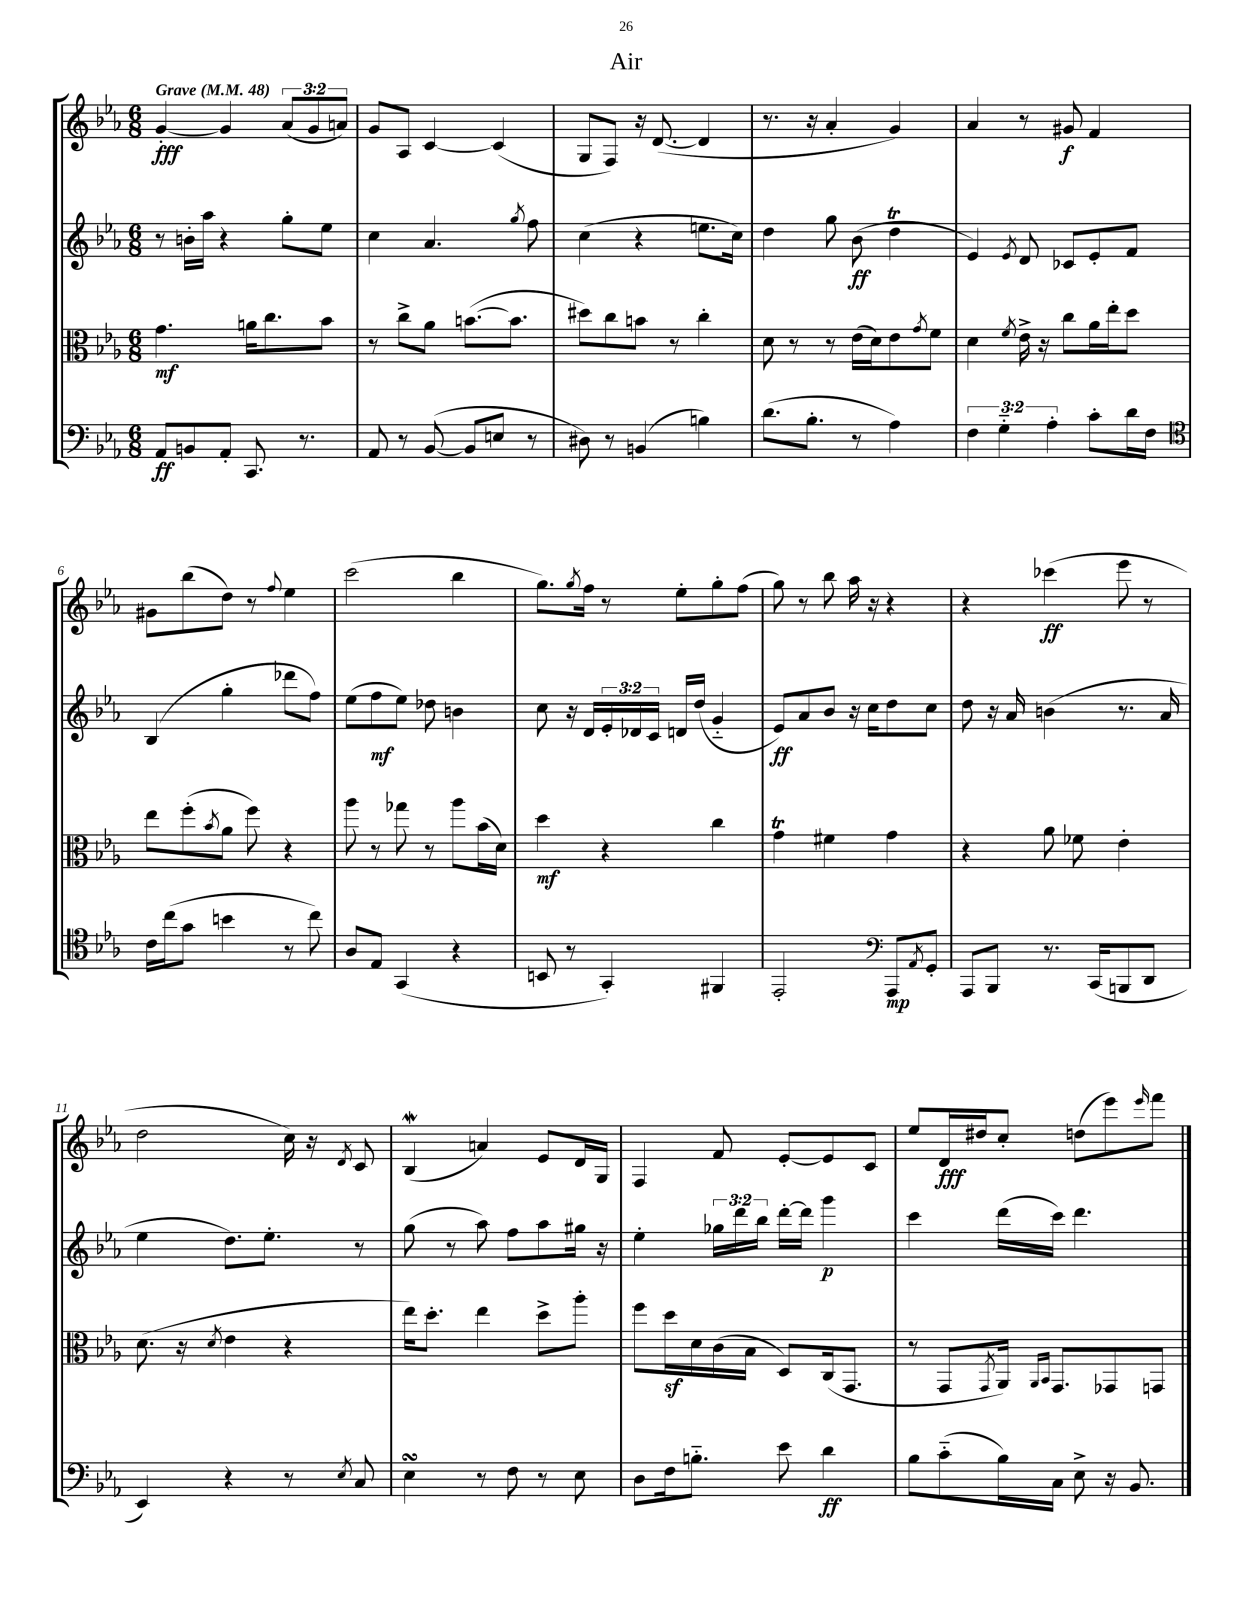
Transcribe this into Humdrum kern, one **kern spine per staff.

**kern	**dynam	**kern	**dynam	**kern	**dynam	**kern	**dynam
*part4	*part4	*part3	*part3	*part2	*part2	*part1	*part1
*staff4	*staff4	*staff3	*staff3	*staff2	*staff2	*staff1	*staff1
*clefF4	*	*clefC3	*	*clefG2	*	*clefG2	*
*k[b-e-a-]	*	*k[b-e-a-]	*	*k[b-e-a-]	*	*k[b-e-a-]	*
*M6/8	*	*M6/8	*	*M6/8	*	*M6/8	*
*MM48	*	*MM48	*	*MM48	*	*MM48	*
=1	=1	=1	=1	=1	=1	=1	=1
!	!	!	!	!	!	!LO:TX:a:B:t=Grave	!
8AA-/L	ff	4.g\	mf	8r	.	[4g'/	fff
8BBn/	.	.	.	16bn'\LL	.	.	.
.	.	.	.	16aa-\JJ	.	.	.
8AA-'/J	.	.	.	4r	.	4g/]	.
8.CC/	.	16an\KL	.	.	.	.	.
.	.	8.cc\	.	.	.	.	.
.	.	.	.	8gg'\L	.	(12a-/L	.
8.r	.	.	.	.	.	.	.
.	.	.	.	.	.	12g/	.
.	.	8b-\J	.	8ee-\J	.	.	.
.	.	.	.	.	.	12an/J)	.
=2	=2	=2	=2	=2	=2	=2	=2
8AA-/	.	8r	.	4cc\	.	8g/L	.
8r	.	8cc^\L	.	.	.	8A-/J	.
([8BB-/	.	8a-\J	.	4.a-/	.	[4c/	.
8BB-/L]	.	([8.bn\L	.	.	.	.	.
8En/J	.	.	.	.	.	(4c/]	.
.	.	8.b\J]	.	.	.	.	.
.	.	.	.	8qgg/	.	.	.
8r	.	.	.	8ff\	.	.	.
=3	=3	=3	=3	=3	=3	=3	=3
8D#X\)	.	8dd#X\L)	.	(4cc\	.	8G/L	.
8r	.	8cc\	.	.	.	8F/J)	.
(4BBn/	.	8bn\J	.	4r	.	16r	.
.	.	.	.	.	.	([8.d/	.
.	.	8r	.	.	.	.	.
4Bn\)	.	4cc'\	.	8.een\L	.	4d/]	.
.	.	.	.	16cc\Jk)	.	.	.
=4	=4	=4	=4	=4	=4	=4	=4
(8.d\L	.	8d\	.	4dd\	.	8.r	.
.	.	8r	.	.	.	.	.
8.B-'\J	.	.	.	.	.	16r	.
.	.	8r	.	8gg\	.	4a-'/	.
8r	.	(16e-\LL	.	(8b-\	ff	.	.
.	.	16d\J)	.	.	.	.	.
4A-\)	.	8e-\	.	4ddt\	.	4g/)	.
.	.	8qg/	.	.	.	.	.
.	.	8f\J	.	.	.	.	.
=5	=5	=5	=5	=5	=5	=5	=5
6F\	.	4d\	.	4e-/)	.	4a-/	.
6G\	.	.	.	.	.	.	.
.	.	8qf/	.	8qe-/	.	.	.
.	.	16e-^\	.	8d/	.	8r	.
.	.	16r	.	.	.	.	.
6A-'\	.	.	.	.	.	.	.
.	.	8cc\L	.	8c-X/L	.	8g#X/	f
8c'\L	.	16a-\L	.	8e-'/	.	4f/	.
.	.	16ee-'\J	.	.	.	.	.
16d\L	.	8dd\J	.	8f/J	.	.	.
16F\JJ	.	.	.	.	.	.	.
!!LO:LB:g=z
=6	=6	=6	=6	=6	=6	=6	=6
*clefC4	*	*	*	*	*	*	*
16c\LL	.	8ee-\L	.	(4B-/	.	8g#X\L	.
(16cc\J	.	.	.	.	.	.	.
8g\J	.	(8ff'\	.	.	.	(8bb-\	.
.	.	8qb-/	.	.	.	.	.
4bn\	.	8a-\J	.	4gg'\	.	8dd\J)	.
.	.	8ff\)	.	.	.	8r	.
.	.	.	.	.	.	8qqff/	.
8r	.	4r	.	8ddd-X\L	.	4ee-\	.
8cc\)	.	.	.	8ff\J)	.	.	.
=7	=7	=7	=7	=7	=7	=7	=7
8A-/L	.	8aa-\	.	(8ee-\L	.	(2ccc\	.
8E-/J	.	8r	.	8ff\	mf	.	.
(4GG/	.	8gg-X\	.	8ee-\J)	.	.	.
.	.	8r	.	8dd-X\	.	.	.
4r	.	8aa-\L	.	4bn\	.	4bb-\	.
.	.	(16b-\L	.	.	.	.	.
.	.	16d\JJ)	.	.	.	.	.
=8	=8	=8	=8	=8	=8	=8	=8
8BBn/	.	4dd\	mf	8cc\	.	8.gg\L)	.
8r	.	.	.	16r	.	.	.
.	.	.	.	.	.	8qgg/	.
.	.	.	.	16d/LL	.	16ff\Jk	.
4GG'/)	.	4r	.	24e-'/	.	8r	.
.	.	.	.	24d-X/	.	.	.
.	.	.	.	24c/JJ	.	.	.
.	.	.	.	16dn/LL	.	8ee-'\L	.
.	.	.	.	(16dd/JJ	.	.	.
4FF#X/	.	4cc\	.	4g/	.	8gg'\	.
.	.	.	.	.	.	(8ff\J	.
=9	=9	=9	=9	=9	=9	=9	=9
2EE-'/	.	4gt\	.	8e-/L)	ff	8gg\)	.
.	.	.	.	8a-/	.	8r	.
.	.	4f#X\	.	8b-/J	.	8bb-\	.
.	.	.	.	16r	.	16aa-\	.
.	.	.	.	16cc\KL	.	16r	.
*clefF4	*	*	*	*	*	*	*
8AAA-/L	mp	4g\	.	8dd\	.	4r	.
8qAA-/	.	.	.	.	.	.	.
8GG'/J	.	.	.	8cc\J	.	.	.
=10	=10	=10	=10	=10	=10	=10	=10
8AAA-/L	.	4r	.	8dd\	.	4r	.
8BBB-/J	.	.	.	16r	.	.	.
.	.	.	.	16a-/	.	.	.
8.r	.	8a-\	.	(4bn\	.	(4ccc-X\	ff
.	.	8f-X\	.	.	.	.	.
(16CC/KL	.	.	.	.	.	.	.
8BBBn/	.	4e-'\	.	8.r	.	8eee-\	.
8DD/J	.	.	.	.	.	8r	.
.	.	.	.	16a-/	.	.	.
!!LO:LB:g=z
=11	=11	=11	=11	=11	=11	=11	=11
4EE-/)	.	(8.d\	.	4ee-\	.	2dd\	.
.	.	16r	.	.	.	.	.
.	.	8qd/	.	.	.	.	.
4r	.	4e-\	.	8.dd\L)	.	.	.
.	.	.	.	8.ee-'\J	.	.	.
8r	.	4r	.	.	.	16cc\)	.
.	.	.	.	.	.	16r	.
8qE-/	.	.	.	.	.	8qd/	.
8C/	.	.	.	8r	.	8c/	.
=12	=12	=12	=12	=12	=12	=12	=12
4E-sSSs\	.	16ee-\KL)	.	(8gg\	.	(4B-W/	.
.	.	8.dd'\J	.	.	.	.	.
.	.	.	.	8r	.	.	.
8r	.	4ee-\	.	8aa-\)	.	4an/)	.
8F\	.	.	.	8ff\L	.	.	.
8r	.	8dd^\L	.	8aa-\	.	8e-/L	.
8E-\	.	8aa-'\J	.	16gg#X\Jk	.	16d/L	.
.	.	.	.	16r	.	16G/JJ	.
=13	=13	=13	=13	=13	=13	=13	=13
8D\L	.	8ff\L	.	4ee-'\	.	4F/	.
16F\k	.	16ddz\L	.	.	.	.	.
8.Bn\J	.	16d\	.	.	.	.	.
.	.	(16c\	.	24gg-X\LL	.	8f/	.
.	.	.	.	24ddd\	.	.	.
.	.	16B-\JJ	.	.	.	.	.
.	.	.	.	24bb-\JJ	.	.	.
8e-\	.	8D/L)	.	[16ddd'\LL	.	[8e-'/L	.
.	.	.	.	16ddd\JJ]	.	.	.
4d\	ff	(16C/k	.	4ggg\	p	8e-/]	.
.	.	8.GG/J	.	.	.	.	.
.	.	.	.	.	.	8c/J	.
=14	=14	=14	=14	=14	=14	=14	=14
8B-\L	.	8r	.	4ccc\	.	8ee-/L	.
(8c\	.	8GG/L	.	.	.	16d/L	fff
.	.	.	.	.	.	16dd#X/J	.
.	.	8qGG/	.	.	.	.	.
16B-\L)	.	16AA-/Jk)	.	(16ddd\LL	.	8cc'/J	.
.	.	16qqAA-/LL	.	.	.	.	.
.	.	16qqBB-/JJ	.	.	.	.	.
16C\JJ	.	8.GG/L	.	16ccc\JJ)	.	.	.
8E-^\	.	.	.	4.ddd\	.	(8ddn\L	.
16r	.	8GG-X/	.	.	.	8eee-\)	.
8.BB-/	.	.	.	.	.	.	.
.	.	.	.	.	.	16qqeee-/	.
.	.	8GGn/J	.	.	.	8fff\J	.
==	==	==	==	==	==	==	==
*-	*-	*-	*-	*-	*-	*-	*-
